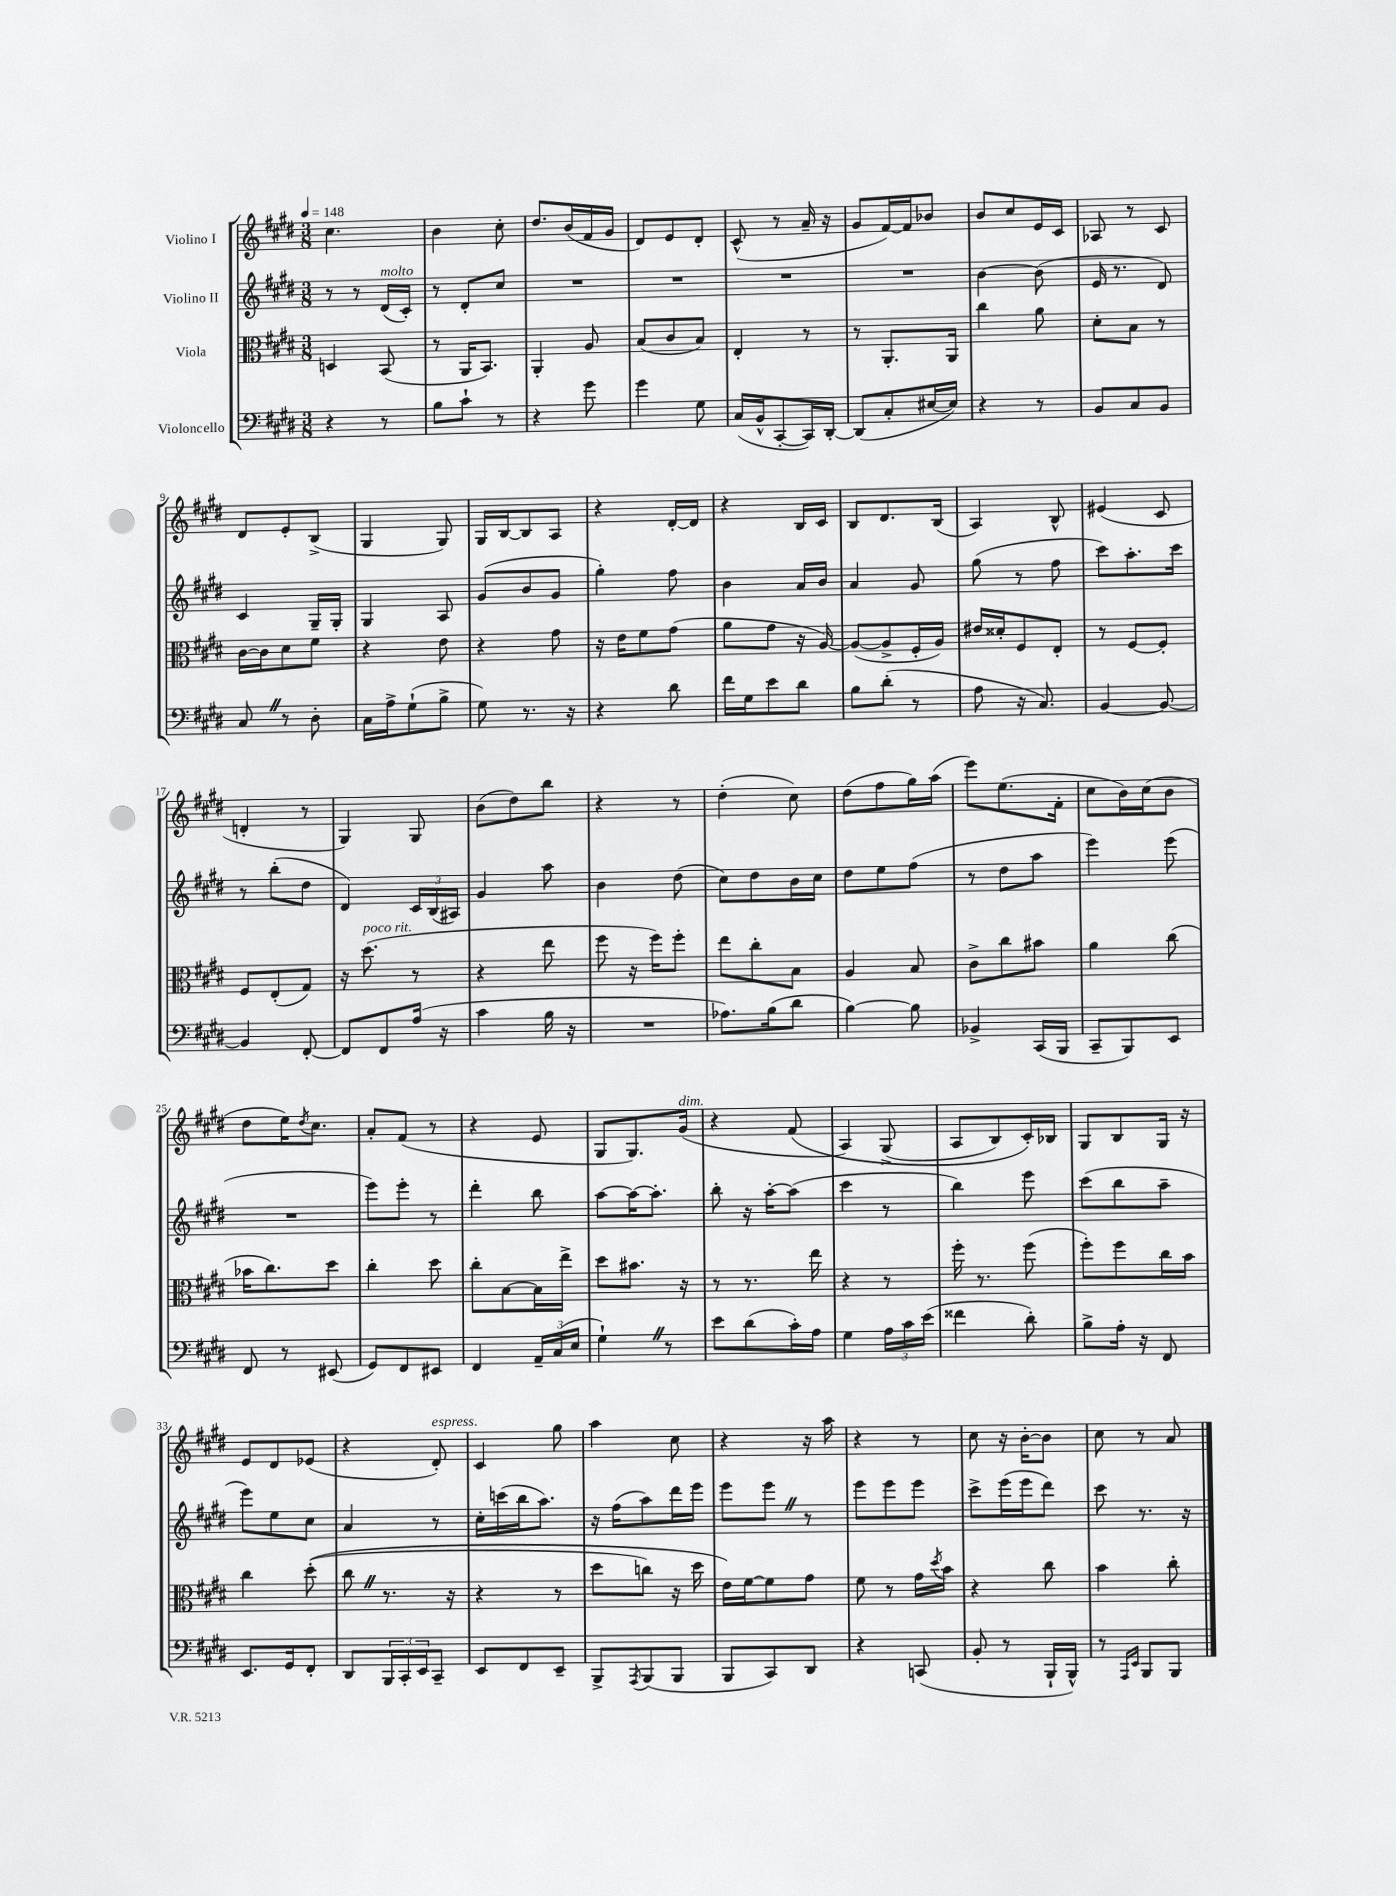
<<
\new StaffGroup <<
\new Staff = "s0" \with { instrumentName = "Violino I" } {
    \clef treble \key e \major \numericTimeSignature \time 3/8 \tempo 4 = 148
    cis''4. |
    b'4 cis''8-. |
    dis''8. b'16( fis'16 gis'16 |
    dis'8) e'8 dis'8-. |
    cis'8-^( r8 a'16-- r16 |
    gis'8 fis'16~) fis'16 bes'8 |
    b'8 cis''8 e'16 cis'16 |
    aes8 r8 cis'8 |
    dis'8 e'8-. b8->( |
    gis4 gis8) |
    gis16 b16~ b8 a8 |
    r4 dis'16~-. dis'16 |
    r4 b16 cis'16 |
    b8 dis'8. b16( |
    a4) b8-^ |
    eis'4( cis'8 |
    d'4-. r8 |
    gis4) gis8 |
    b'8( dis''8) b''8 |
    r4 r8 |
    dis''4-.( cis''8) |
    dis''8( fis''8 gis''16) a''16( |
    e'''8) e''8.( fis'16-. |
    cis''8 b'16) cis''16( b'8 |
    dis''8 e''16) \acciaccatura { dis''8 } cis''8. |
    a'8-. fis'8( r8 |
    r4 e'8 |
    gis8 gis8.) gis'16^\markup { \italic "dim." }( |
    r4 fis'8\( |
    a4) gis8->( |
    a8 b8) cis'16-.\) bes16 |
    gis8 b8 gis16 r16 |
    e'8 dis'8 ees'8( |
    r4 dis'8-.^\markup { \italic "espress." }) |
    cis'4 gis''8 |
    a''4 cis''8 |
    r4 r16 a''16 |
    r4 r8 |
    cis''8 r16 b'16~-. b'8 |
    cis''8 r8 a'8 \bar "|." |
}
\new Staff = "s1" \with { instrumentName = "Violino II" } {
    \clef treble \key e \major \numericTimeSignature \time 3/8
    r8 r8 dis'16^\markup { \italic "molto" }( cis'16-.) |
    r8 dis'8-. cis''8 |
    R4. |
    R4. |
    R4. |
    R4. |
    b'4~ b'8( |
    e'16 r8. dis'8) |
    cis'4 gis16-- gis16-. |
    gis4 a8 |
    gis'8( b'8 gis'8 |
    gis''4-.) fis''8 |
    b'4 a'16 b'16 |
    a'4 gis'8 |
    gis''8( r8 fis''8 |
    cis'''8) a''8.-. cis'''16 |
    r8 b''8-.( dis''8 |
    dis'4) \tuplet 3/2 { cis'16 b16( ais16) } |
    gis'4 a''8 |
    b'4 dis''8( |
    cis''8) dis''8 b'16 cis''16 |
    dis''8 e''8 fis''8( |
    r8 dis''8 a''8 |
    e'''4) e'''8( |
    R4. |
    e'''8) e'''8-. r8 |
    dis'''4-. b''8 |
    a''8~ a''16~ a''8.-. |
    b''8-. r16 a''16~-. a''8( |
    cis'''4 r8 |
    b''4) e'''8 |
    cis'''8( b''8 a''8-- |
    e'''8) e''8 cis''8 |
    a'4 r8 |
    cis''16-. c'''16( b''16 a''8.) |
    r16 fis''16( a''8) dis'''16 e'''16 |
    e'''8 e'''8 \once \override BreathingSign.text = \markup { \musicglyph "scripts.caesura.straight" } \breathe r8 |
    e'''8 e'''8 e'''8 |
    cis'''8-> e'''16( e'''16 dis'''8) |
    cis'''8 r8. r16 \bar "|." |
}
\new Staff = "s2" \with { instrumentName = "Viola" } {
    \clef alto \key e \major \numericTimeSignature \time 3/8
    d4 b,8( |
    r8 a,16 b,8.) |
    a,4-. a8 |
    b8( cis'8 b8) |
    e4-. r8 |
    r8 a,8.-. a,16 |
    cis''4 a'8 |
    dis'8-. b8 r8 |
    cis'16~ cis'16 dis'8 fis'8 |
    r4 e'8 |
    r4 gis'8 |
    r16 e'16 fis'8 gis'8( |
    a'8 gis'8 r16 a16~) |
    a8~( a8-> fis16-. a16) |
    eis'16 disis'16-. fis8 e8-. |
    r8 fis8~ fis8-. |
    fis8 e8-.( gis8) |
    r16 dis''8.^\markup { \italic "poco rit." }( r8 |
    r4 e''8 |
    fis''8 r16 fis''16) fis''8-. |
    e''8 cis''8-. b8 |
    a4 b8 |
    cis'8-> cis''8 bis'8 |
    a'4 cis''8( |
    bes'16 cis''8.) dis''8 |
    cis''4-. dis''8 |
    cis''8-. b8~ b16 e''16-> |
    dis''8 bis'8. r16 |
    r8 r8. e''16 |
    r4 r8 |
    fis''16-. r8. fis''8( |
    fis''8-.) fis''8 cis''16 b'16 |
    cis''4 dis''8-.(\( |
    cis''8 \once \override BreathingSign.text = \markup { \musicglyph "scripts.caesura.straight" } \breathe r8. r16 |
    r4 r8 |
    dis''8 c''8) r16 dis''16 |
    e'16\) fis'16~ fis'8 gis'8 |
    fis'8 r8 gis'16 \acciaccatura { dis''8 } b'16 |
    r4 cis''8 |
    b'4 cis''8-. \bar "|." |
}
\new Staff = "s3" \with { instrumentName = "Violoncello" } {
    \clef bass \key e \major \numericTimeSignature \time 3/8
    r4 r8 |
    b8 cis'8-! r8 |
    r4 gis'8 |
    gis'4 gis8 |
    cis16( b,16-^ cis,8~-. cis,16) dis,16~-. |
    dis,8( cis8-. eis16~ eis16) |
    r4 r8 |
    b,8 cis8 b,8 |
    cis8 \once \override BreathingSign.text = \markup { \musicglyph "scripts.caesura.straight" } \breathe r8 dis8-. |
    cis16 a16-> gis8-!( b8-> |
    gis8) r8. r16 |
    r4 dis'8 |
    fis'16 gis16 e'8 dis'8 |
    b8 dis'8-.( r8 |
    a8 r16 cis8.) |
    b,4~ b,8~ |
    b,4 fis,8~-. |
    fis,8 fis,8 a16( r16 |
    cis'4 b16 r16 |
    R4. |
    aes8.) b16( dis'8 |
    b4~) b8 |
    bes,4-> cis,16( b,,16 |
    cis,8-- b,,8) e,8 |
    fis,8 r8 eis,8( |
    gis,8) fis,8 eis,8 |
    fis,4 \tuplet 3/2 { a,16-- cis16( e16 } |
    gis4-!) \once \override BreathingSign.text = \markup { \musicglyph "scripts.caesura.straight" } \breathe r8 |
    e'8 dis'8( cis'16-.) a16 |
    gis4 \tuplet 3/2 { a16 cis'16 e'16( } |
    fisis'4 dis'8-.) |
    b8-> a16-. r16 fis,8 |
    e,8. gis,16 fis,8-. |
    dis,8 \tuplet 3/2 { b,,16 cis,16-. e,16 } cis,8-- |
    e,8 fis,8 e,8-- |
    b,,8-> \acciaccatura { a,,8 } b,,8( b,,8 |
    b,,8 cis,8) dis,8 |
    r4 c,8( |
    b,8-. r8 b,,16-! b,,16-^) |
    r8 \grace { a,,16 e,16 } b,,8 b,,8 \bar "|." |
}
>>
>>
